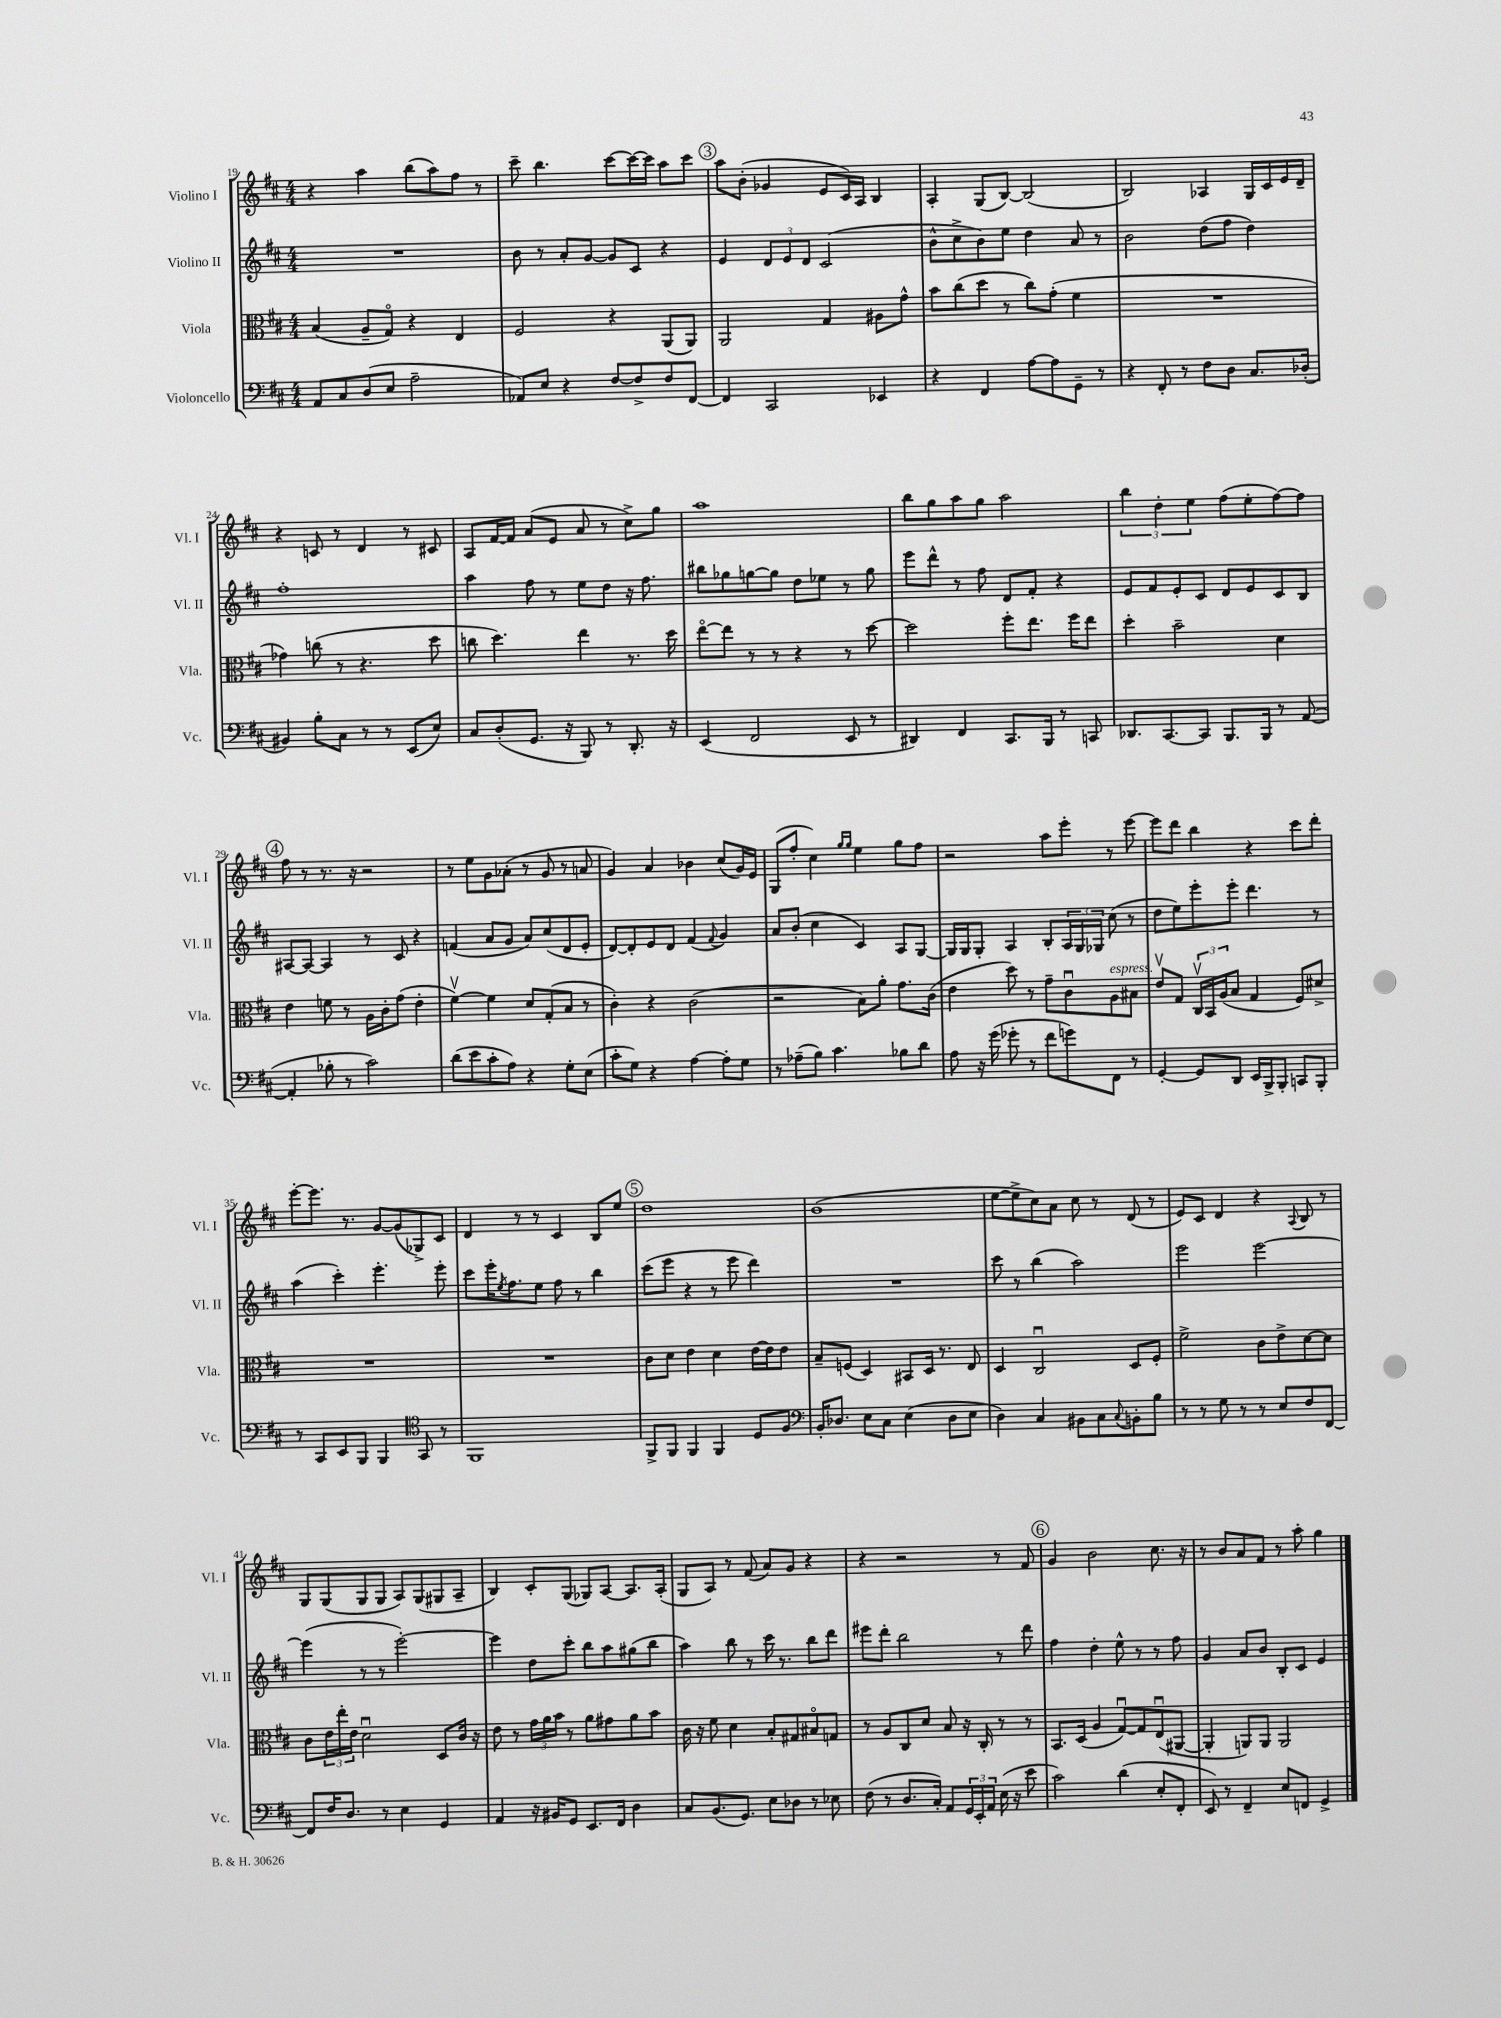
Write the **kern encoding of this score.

**kern	**kern	**kern	**kern
*staff4	*staff3	*staff2	*staff1
*clefF4	*clefC3	*clefG2	*clefG2
*k[f#c#]	*k[f#c#]	*k[f#c#]	*k[f#c#]
*M4/4	*M4/4	*M4/4	*M4/4
8AA	(4B	1r	4r
8C#	.	.	.
(8D	8A~	.	4aa
8E	8Go)	.	.
2A~	4r	.	(8bb
.	.	.	8aa)
.	4E	.	8ff#
.	.	.	8r
=	=	=	=
8AA-)	2F#	8b	8ccc#~
8E	.	8r	4.bb
4r	.	8a'	.
.	.	[8g	.
[8F#	4r	8g]	[8ccc#
8F#^]	.	8c#	16ccc#_
.	.	.	16ccc#]
8F#	(8AA	4r	8aa
[8FF#	8AA)	.	8ccc#
=	=	=	=
4FF#]	2AA	4e	8aa
.	.	.	(8b'
2CC#	.	12d	4g-
.	.	12e	.
.	.	12d	.
.	4G	(2c#	8e
.	.	.	16c#)
.	.	.	16A
4EE-	8A#	.	4B
.	8g^^	.	.
=	=	=	=
4r	8b	8b^^	4A'
.	(8cc#	8cc#^	.
4FF#	8dd	8b)	(8G
.	8r	8ee	[8B)
[8A	8cc#)	4dd	(2B]
8A]	(8g'	.	.
8GG~	4f#	8a	.
8r	.	8r	.
=	=	=	=
4r	1r	2b	2B)
8FF#'	.	.	.
8r	.	.	.
8F#	.	(8dd	4A-
8D	.	8ff#	.
8.C#	.	4dd)	16G
.	.	.	16c#
.	.	.	16e
(16D-'	.	.	16d~
=	=	=	=
4BB#)	4g-)	1ff#'	4r
8B'	(8cc	.	8c
8C#	8r	.	8r
8r	4.r	.	4d
8r	.	.	.
(8EE	.	.	8r
8E)	8dd	.	8c#
=	=	=	=
8C#	8cc	4aa	8A
(8D'	4.dd)	.	[16f#
.	.	.	16f#]
8.GG	.	8ff#	(8a
.	.	8r	8e
16r	.	.	.
8BBB)	4ee	8ee	8a
8r	.	8dd	8r
8.DD'	8.r	16r	8cc#^)
.	.	8.ff#	.
.	.	.	8gg
16r	16dd	.	.
=	=	=	=
(4EE	[8eeo	8bb#	1aa
.	8ee]	8gg-	.
2FF#	8r	[8gg	.
.	8r	8gg]	.
.	4r	8dd	.
.	.	8ee-	.
8EE	8r	8r	.
8r	[8dd	8gg	.
=	=	=	=
4DD#)	2dd]	8eee	8bb
.	.	8ddd^^	8gg
4FF#	.	8r	8aa
.	.	8ff#	8gg
8.CC#	8ff#'	8d	2aa
.	8.ee	8f#'	.
16BBB	.	.	.
8r	.	4r	.
.	16ff#	.	.
8CC	8ee	.	.
=	=	=	=
8.DD-	4dd'	8e	6bb
.	.	8f#	.
.	.	.	6dd'
[8.CC#	.	.	.
.	2b~	8e'	.
.	.	.	6ee
8CC#]	.	8c#	.
8.BBB	.	8d	(8ff#
.	.	8e	8ee'
16BBB	.	.	.
8r	4d	8c#	[8ff#)
([8AA	.	8B	8ff#]
=	=	=	=
4AA']	4e	[8A#	8ff#
.	.	8A#_	8r
8B-'	8f	4A#]	8.r
8r	8r	.	.
.	.	.	16r
2c#)	16A	8r	2r
.	16c#'	.	.
.	(8g	8c#	.
.	4e'	4r	.
=	=	=	=
(8d	[4f#v)	(4f	8r
8e	.	.	8ee
8c#'	4f#]	8a	8g
8A)	.	8g	(8a-'
4r	8d	8a)	8r
.	(8G'	(8cc#	8g
8G'	8B	8d	8r
(8E	8r	8e'	8a
=	=	=	=
8c#'	4c#')	[8d)	4g)
8G)	.	8d']	.
4r	4r	8e	4a
.	.	8d	.
[4A	(2c#	(4f#	4b-
.	.	8qqf#	.
8A']	.	4g)	(8cc#
8G	.	.	16g)
.	.	.	16e
=	=	=	=
8r	2r	8a	(8G
(8A-~	.	(8b'	8ff#'
8B)	.	4cc#	4cc#)
4.c#	.	.	.
.	.	.	16qqgg
.	.	.	16qqgg
.	8B)	4c#)	4ee
.	8a'	.	.
8B-	8.g	8A	8gg
8d	.	[8G	8ff#
.	(16c#	.	.
=	=	=	=
8A	4e	16G]	2r
.	.	16G	.
16r	.	8G'	.
(16g	.	.	.
8g-'	8dd)	4A	.
8r	8r	.	.
8f#	8g~	8B'	8aa
8g)	8c#u	24A	8eee'
.	.	24G	.
.	.	24G-	.
8FF#	8A	(8cc#	8r
8r	8B#	8r	[8eee
=	=	=	=
[4GG'	8ev	8dd	8eee]
.	8G	8ee)	8ddd
8GG]	24C#v	8eee'	4bb
.	24BB	.	.
.	(24A	.	.
8DD	8B	8eee'	.
16EE	4G	4.ddd	4r
16BBB^	.	.	.
8BBB'	.	.	.
8CC	8F#)	.	8ccc#
8BBB'	8d#^	8r	8ddd'
=	=	=	=
8r	1r	(4aa	[8eee'
8CC#	.	.	8.eee]
8EE	.	4ccc#')	.
.	.	.	8.r
8BBB	.	.	.
4BBB	.	4.eee'	[8g
.	.	.	(8g]
*clefC4	*	*	*
8GG	.	.	8G-^)
8r	.	8eee'	8c#
=	=	=	=
1FF#	1r	8ccc#	4d
.	.	16eee'	.
.	.	8qee	.
.	.	8.ff#	.
.	.	.	8r
.	.	8ee	8r
.	.	8ff#	4c#
.	.	8r	.
.	.	4bb	8B
.	.	.	8ee
=	=	=	=
8FF#^	8c#	(8ccc#	1dd
8FF#	8d	8eee	.
4FF#	4e	4r	.
4FF#	4d	8r	.
.	.	8eee	.
8D	[16e	4ddd)	.
.	16e]	.	.
8F#	8e	.	.
=	=	=	=
*clefF4	*	*	*
16BB'	8B~	1r	(1b
8.D-	.	.	.
.	(8F	.	.
8E	4D)	.	.
8C#	.	.	.
(4E	8BB#	.	.
.	16D	.	.
.	8.r	.	.
8D-	.	.	.
8E	8E	.	.
=	=	=	=
4D)	4D	8ccc#	[8ee
.	.	8r	8ee^]
4C#	2C#u	(4bb	8cc#)
.	.	.	8a
8BB#	.	2aa)	8cc#
8C#	.	.	8r
8qqC#	.	.	.
8BB'	8D	.	(8d
8B	8F#'	.	8r
=	=	=	=
8r	2f#^	2eee	8e)
8r	.	.	8c#
8G	.	.	4d
8r	.	.	.
8r	8c#	[2eee	4r
8E	8e^	.	.
.	.	.	8qqA
8F#	[8d	.	8B
[8FF#	8d]	.	8r
=	=	=	=
8FF#]	8c#	(4eee]	8G
16F#	24e	.	(8G
.	24ee'	.	.
8.D	.	.	.
.	24e	.	.
.	2du	8r	8G
8r	.	8r	8G
4E	.	[2eee')	8A)
.	.	.	(8G
4GG	8D	.	8G#
.	16c#	.	8A~
.	16r	.	.
=	=	=	=
4AA	8e	4eee]	4B)
.	8r	.	.
16r	24g	8dd	8c#'
.	24a	.	.
16BB#	.	.	.
.	24b	.	.
8GG	8r	8ccc#'	(8G
8.EE	8a	8bb	8G-)
.	8g#	8aa	[8A
16FF#	.	.	.
4D	8a	(8gg#	8.A]
.	8b	8bb	.
.	.	.	(16A'
=	=	=	=
8C#	16c#	4aa)	8G
.	16r	.	.
(8.BB	8f#	.	8A)
.	4d	8bb	8r
8.GG)	.	.	.
.	.	8r	(8f#
8E	8B'	16ccc#	8a)
.	.	8.r	.
8D-	8G#	.	8g
8r	8B#o	8bb	4r
8E-	8G	8ddd	.
=	=	=	=
(8F#	8r	8eee#	4r
8r	8A	8ddd'	.
8.D	8C#	2bb	2r
.	8d	.	.
16C#')	.	.	.
8AA	8B	.	.
24GG	16r	.	.
24EE'	.	.	.
.	16C#'	.	.
24AA	.	.	.
(16E	8r	8r	8r
16r	.	.	.
8e	8r	8ddd	8f#
=	=	=	=
2c#)	8.BB	4ff#	4g
.	(16D	.	.
.	4A	4dd'	2b
(4d	[8Gu)	8ee^^	.
.	8G]	8r	.
8E'	(8Eu	8r	8.cc#
8FF#'	[8AA#	8ff#	.
.	.	.	16r
=	=	=	=
8EE)	4AA#']	4g	8r
8r	.	.	8b
4FF#~	8AA)	8a	8a
.	8AA	8b	8f#
8E	2AA	8B'	8r
8FF	.	8c#	8aa'
4GG^	.	4e	4gg
==	==	==	==
*-	*-	*-	*-
